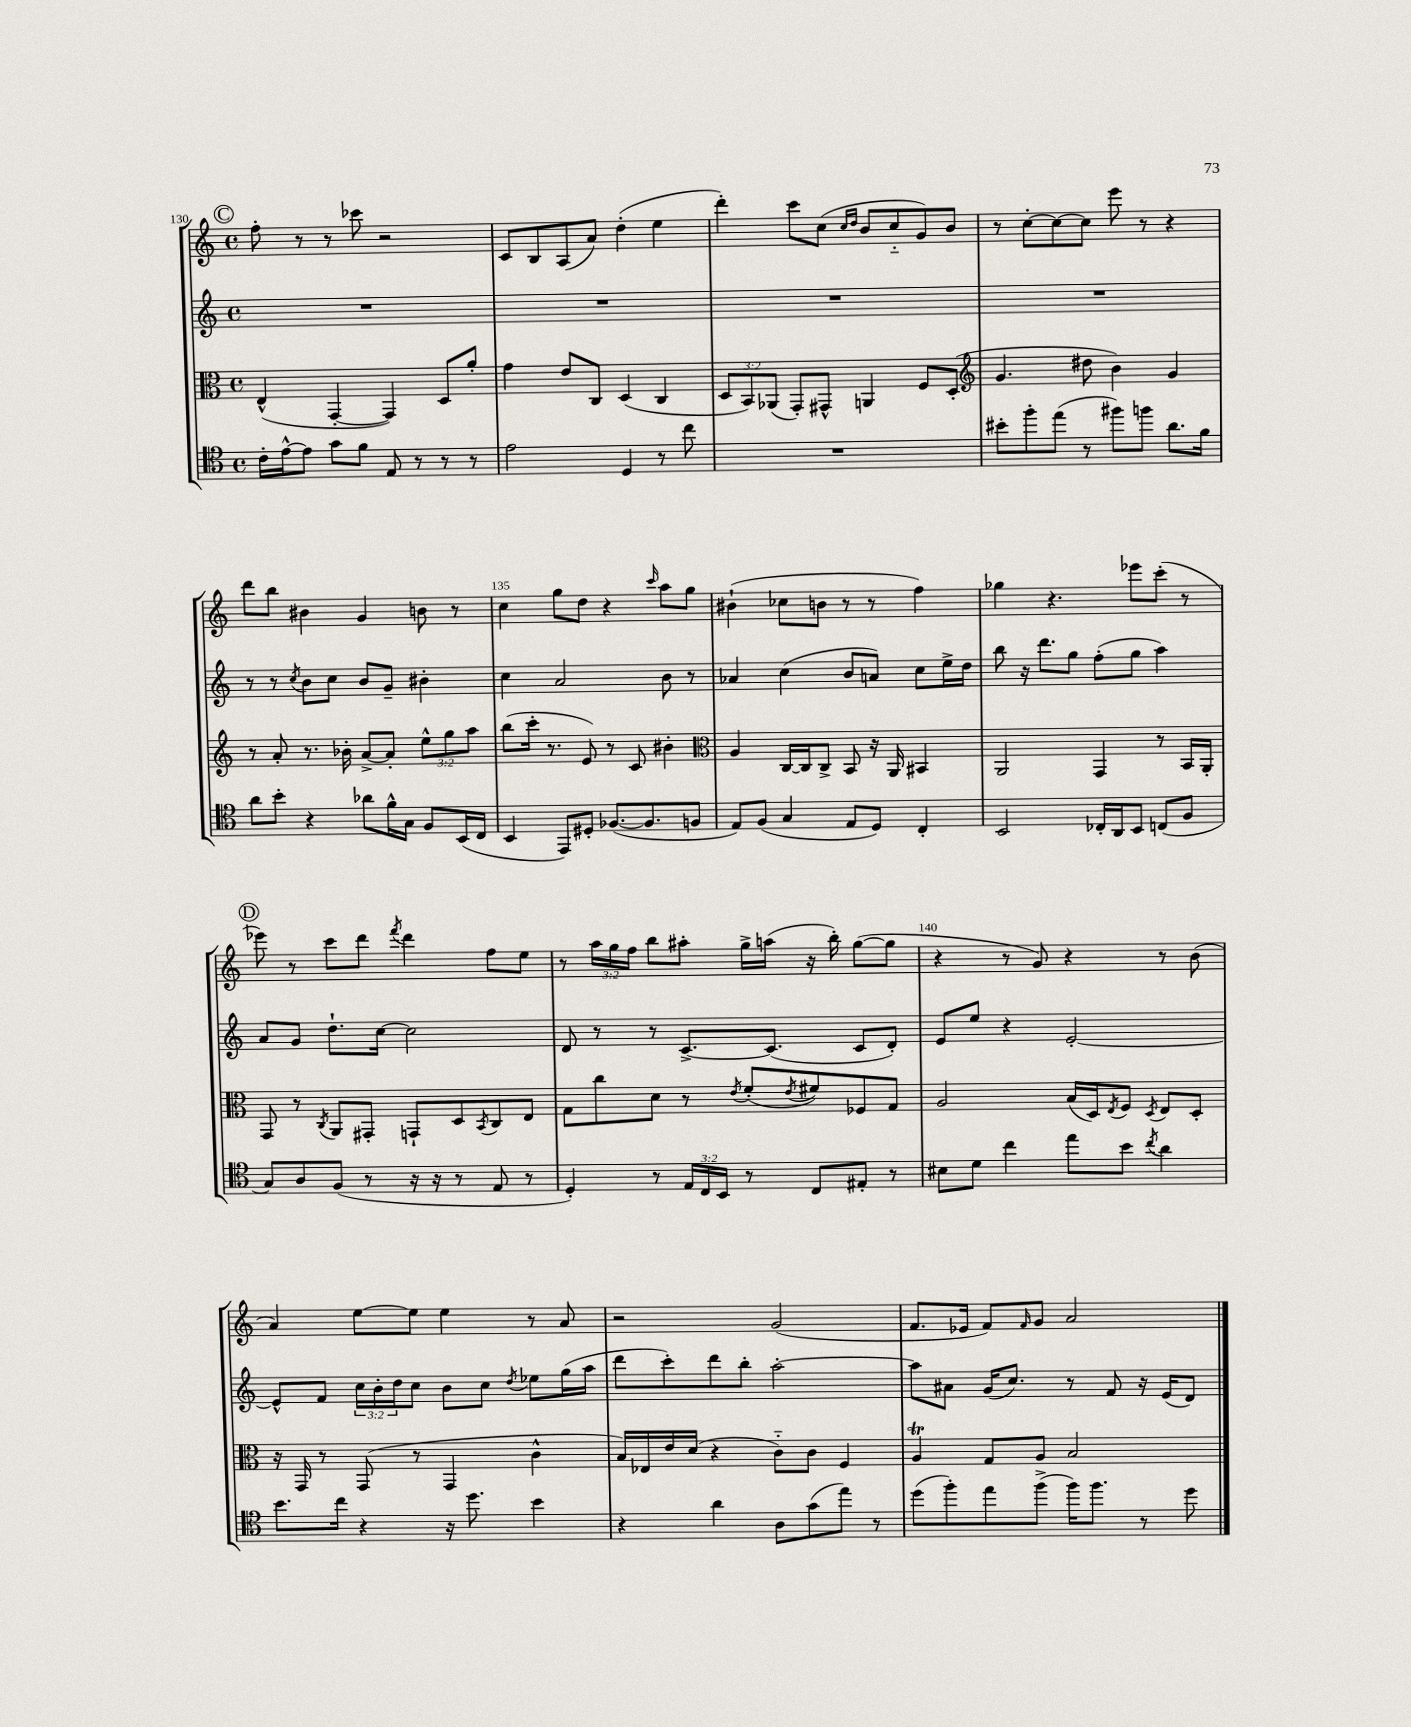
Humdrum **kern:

**kern	**kern	**kern	**kern
*staff4	*staff3	*staff2	*staff1
*clefC4	*clefC3	*clefG2	*clefG2
*k[]	*k[]	*k[]	*k[]
*M4/4	*M4/4	*M4/4	*M4/4
*met(c)	*met(c)	*met(c)	*met(c)
16c'	(4E^^	1r	8ff'
[16e^^	.	.	.
8e]	.	.	8r
8g	[4GG'	.	8r
8f	.	.	8ccc-
8E	4GG])	.	2r
8r	.	.	.
8r	8D	.	.
8r	8a'	.	.
=	=	=	=
2e	4g	1r	8c
.	.	.	8B
.	8e	.	(8A
.	8C	.	8a)
4D	(4D	.	(4dd'
8r	4C	.	4ee
8cc	.	.	.
=	=	=	=
1r	12D	1r	4ddd')
.	12BB)	.	.
.	(12AA-	.	.
.	8GG')	.	8ccc
.	8GG#^^	.	(8cc
.	.	.	16qqcc
.	.	.	16qqdd
.	4AA	.	8b
.	.	.	8cc'~
.	8F	.	8g)
.	(8D'	.	8b
=	=	=	=
*	*clefG2	*	*
8b#'	4.g	1r	8r
8ff'	.	.	[8cc'
(8ee	.	.	8cc_
8r	8dd#	.	8cc]
8ff#)	4b)	.	8eee
8ff	.	.	8r
8.a	4g	.	4r
16f	.	.	.
=	=	=	=
8a	8r	8r	8ddd
8b'	8a'	8r	8bb
.	.	8qcc	.
4r	8.r	8b	4b#
.	.	8cc	.
.	16b-'	.	.
8a-	[8a^	8b	4g
16f^^	8a']	8g~	.
16G	.	.	.
8F	12ee^^	4b#'	8b
.	12gg	.	.
(16BB	.	.	8r
.	12aa	.	.
16C	.	.	.
=	=	=	=
4BB	(8bb	4cc	4cc
.	16ccc'	.	.
.	8.r	.	.
8EE)	.	2a	8gg
8D#'	8e)	.	8dd
([8.F-	8r	.	4r
.	8c	.	.
8.F-]	.	.	.
.	.	.	16qqccc
.	4b#'	8b	8aa
8F	.	8r	8gg
=	=	=	=
*	*clefC3	*	*
8E)	4A	4a-	(4b#`
(8F	.	.	.
4G	[16C	(4cc	8cc-
.	16C]	.	.
.	8C^	.	8b
8E	8BB	8b	8r
8D)	16r	8a)	8r
.	16AA	.	.
4C'	4BB#	8cc	4ff)
.	.	16ee^	.
.	.	16dd	.
=	=	=	=
2BB	2AA	8bb	4gg-
.	.	16r	.
.	.	8.ddd	.
.	.	.	4.r
.	.	8gg	.
16C-'	4GG	(8ff'	.
16AA	.	.	.
8BB	.	8gg	8eee-
(8C	8r	4aa)	(8ccc'
8F	16BB	.	8r
.	16AA'	.	.
=	=	=	=
8G)	8GG	8a	8eee-)
8A	8r	8g	8r
.	8qC	.	.
(8F	8AA	8.dd`	8ccc
8r	8GG#'	.	8ddd
.	.	[16cc	.
.	.	.	8qfff
16r	8GG`	2cc]	4ddd
16r	.	.	.
8r	8D	.	.
.	8qBB	.	.
8E	8C	.	8ff
8r	8E	.	8ee
=	=	=	=
4D')	8G	8d	8r
.	8cc	8r	24aa
.	.	.	24gg
.	.	.	24ff
8r	8d	8r	8bb
24E	8r	[8.c^	8aa#'
24C	.	.	.
24BB	.	.	.
.	8qe	.	.
8r	(8f'	.	16gg^
.	.	(8.c]	(16aa
.	8qe	.	.
8C	8f#)	.	16r
.	.	.	16bb')
8E#'	8F-	8c	([8gg
8r	8G	8d')	8gg]
=	=	=	=
8B#	2A	8e	4r
8d	.	8ee	.
4cc	.	4r	8r
.	.	.	8g)
8ee	(16B	[2e'	4r
.	16D)	.	.
.	8qE	.	.
8b	8F	.	.
8qcc	8qD	.	.
4a	8E	.	8r
.	8D'	.	(8b
=	=	=	=
8.b	16r	8e^^]	4a)
.	16GG	.	.
.	8r	8f	.
16cc	.	.	.
4r	(8GG	24cc	[8ee
.	.	24b'	.
.	.	24dd	.
.	8r	8cc	8ee]
16r	4GG	8b	4ee
8.dd	.	.	.
.	.	8cc	.
.	.	8qdd	.
4b	4c^^	8ee-	8r
.	.	(16gg	8a
.	.	16aa	.
=	=	=	=
4r	16B)	8ddd	2r
.	16E-	.	.
.	16e	8ccc')	.
.	(16d	.	.
4a	4r	8ddd	.
.	.	8bb'	.
8A	8c'~)	[2aa'	(2g
(8g	8c	.	.
8ee)	4F	.	.
8r	.	.	.
=	=	=	=
(8dd	4A	8aa]	8.f
8ff')	.	8a#	.
.	.	.	16e-
8ee	8G	(16g	8f)
.	.	8.cc)	.
.	.	.	16qqf
(8ff^	8A	.	8g
16ff)	2B	8r	2a
8.ff	.	.	.
.	.	8f	.
8r	.	16r	.
.	.	(16e	.
8dd	.	8d)	.
==	==	==	==
*-	*-	*-	*-
